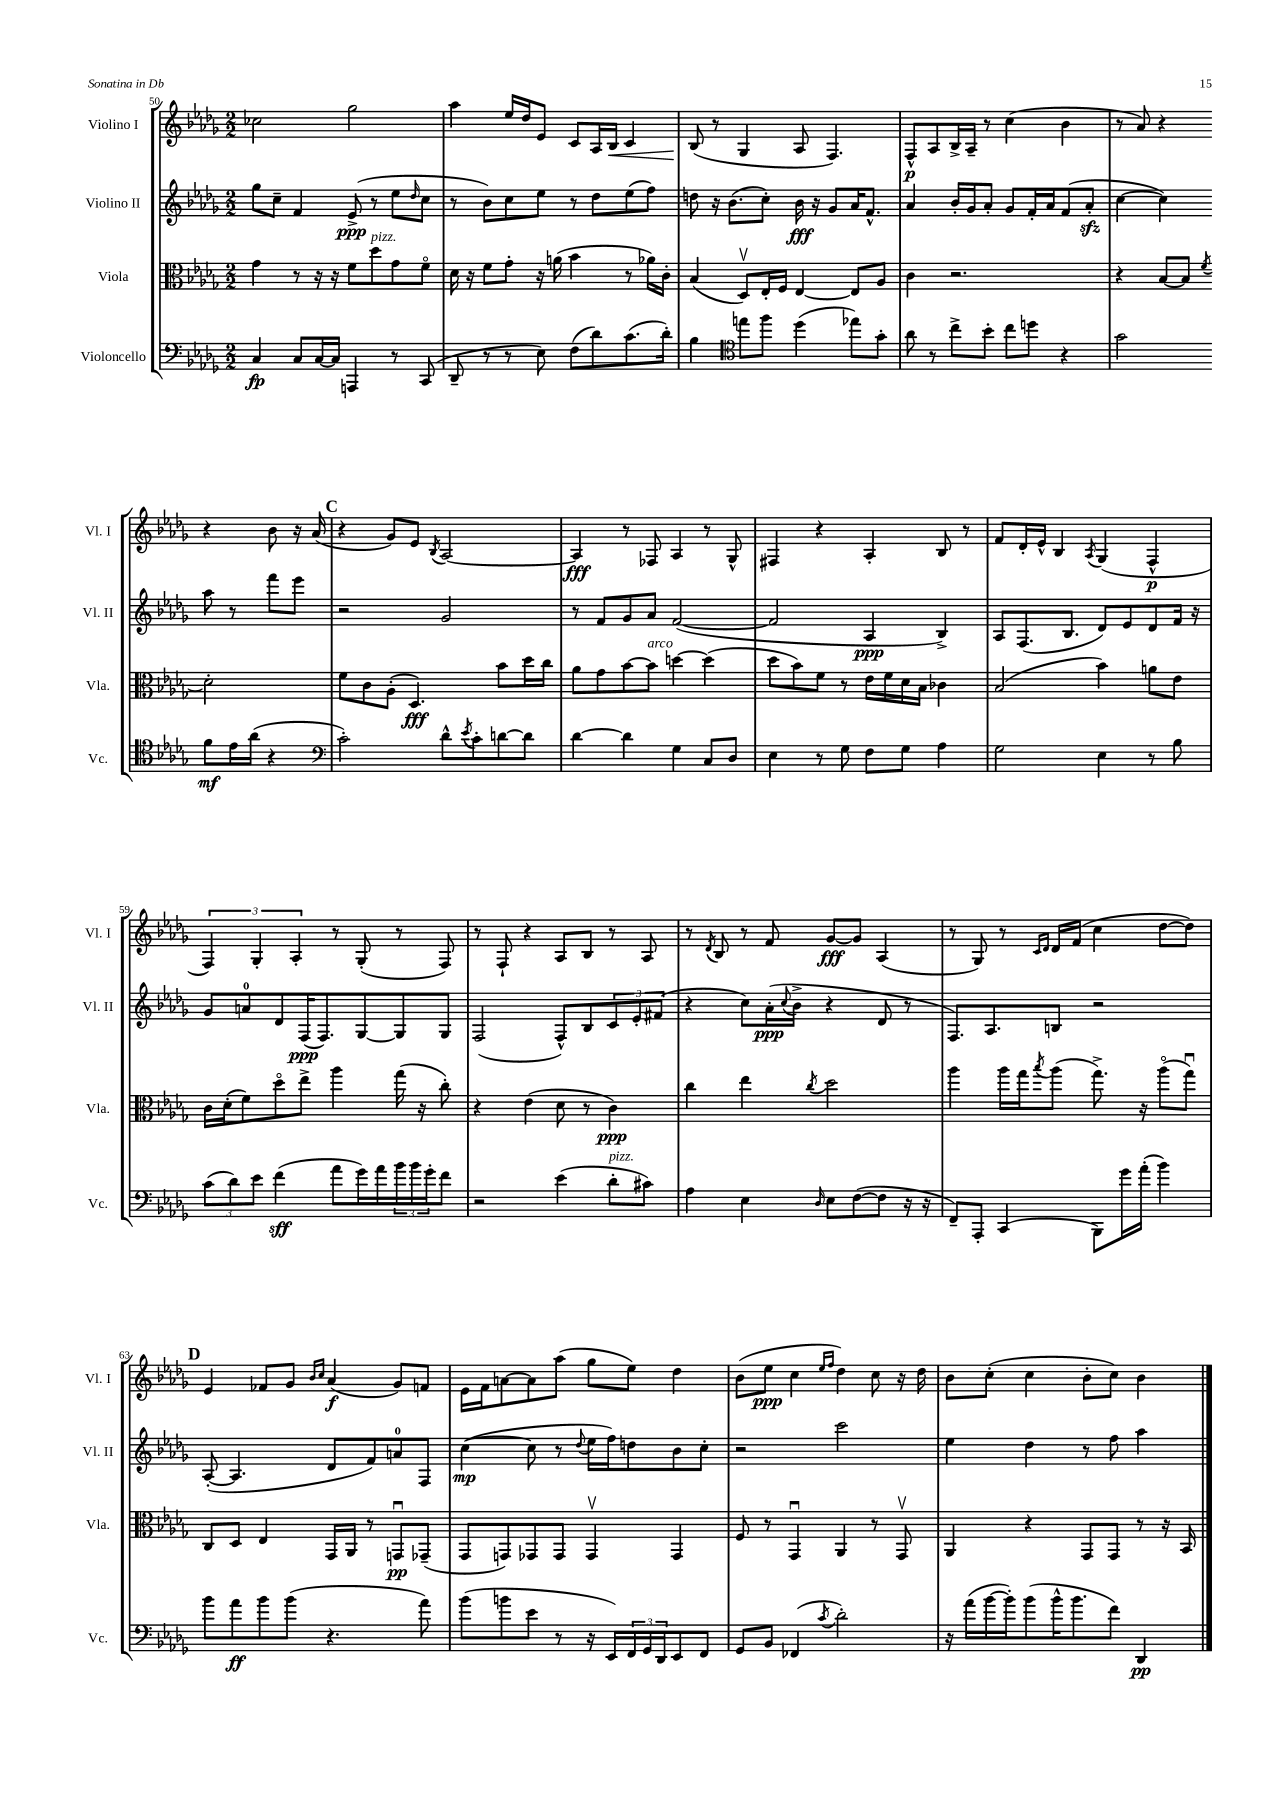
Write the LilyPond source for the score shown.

<<
\new StaffGroup <<
\new Staff = "s0" \with { instrumentName = "Violino I" shortInstrumentName = "Vl. I" } {
    \clef treble \key des \major \numericTimeSignature \time 2/2
    ces''2 ges''2 |
    aes''4 ees''16 des''16 ees'8 c'8 aes16 bes16\< c'4 |
    bes8\!( r8 ges4 aes8 f4.) |
    f8-^\p aes8 bes16-> aes16-- r8 c''4( bes'4 |
    r8 aes'8) r4 r4 bes'8 r16 aes'16( |
    \mark \markup { \bold "C" } r4 ges'8) ees'8 \acciaccatura { bes8 } aes2~ |
    aes4\fff r8 fes8 aes4 r8 ges8-^ |
    fis4 r4 aes4-. bes8 r8 |
    f'8 des'16-. ees'16-^ bes4 \acciaccatura { aes8 } ges4( f4-^\p |
    \tuplet 3/2 { f4) ges4-. aes4-. } r8 ges8-.( r8 f8) |
    r8 f8-! r4 aes8 bes8 r8 aes8 |
    r8 \acciaccatura { des'8 } bes8 r8 f'8 ges'8~\fff ges'8 aes4( |
    r8 ges8) r8 \grace { c'16 des'16 } des'16 f'16( c''4 des''8~ des''8) |
    \mark \markup { \bold "D" } ees'4 fes'8 ges'8 \grace { bes'16 c''16 } aes'4\f( ges'8) f'8 |
    ees'16 f'16 a'8~ a'8 aes''8( ges''8 ees''8) des''4 |
    bes'8( ees''8\ppp c''4 \grace { ees''16 f''16 } des''4) c''8 r16 des''16 |
    bes'8 c''8-.( c''4 bes'8-. c''8) bes'4 \bar "|." |
}
\new Staff = "s1" \with { instrumentName = "Violino II" shortInstrumentName = "Vl. II" } {
    \clef treble \key des \major \numericTimeSignature \time 2/2
    ges''8 c''8-- f'4 ees'8->\ppp( r8 ees''8 \grace { des''16 } c''8 |
    r8 bes'8) c''8 ees''8 r8 des''8 ees''8( f''8) |
    d''8 r16 bes'8.( c''8-.) bes'16\fff r16 ges'8 aes'16 f'8.-^ |
    aes'4 bes'16-. ges'16 aes'8-. ges'8 f'16-. aes'16 f'8( aes'8-.\sfz |
    c''4~ c''4) aes''8 r8 f'''8 ees'''8 |
    \mark \markup { \bold "C" } r2 ges'2 |
    r8 f'8 ges'8 aes'8 f'2~( |
    f'2 aes4\ppp bes4->) |
    aes8 f8.( bes8. des'8) ees'8 des'8 f'16 r16 |
    ges'8 a'8-0 des'8 f16\ppp( f8.) ges8~ ges8 ges8 |
    f2( f8-^) bes8 \tuplet 3/2 { c'8 ees'8-. fis'8( } |
    r4 c''8) aes'16-.\ppp( \appoggiatura { c''8 } bes'16-> r4 des'8 r8 |
    f8.) aes8. b8 r2 |
    \mark \markup { \bold "D" } aes8~-.( aes4. des'8 f'8) a'8-0 f8 |
    c''4~\mp( c''8 r8 \appoggiatura { des''8 } ees''16 f''16) d''8 bes'8 c''8-. |
    r2 c'''2 |
    ees''4 des''4 r8 f''8 aes''4 \bar "|." |
}
\new Staff = "s2" \with { instrumentName = "Viola" shortInstrumentName = "Vla." } {
    \clef alto \key des \major \numericTimeSignature \time 2/2
    ges'4 r8 r16 r16 f'8 des''8^\markup { \italic "pizz." } ges'8 f'8\flageolet |
    des'16 r16 f'8 ges'8-. r16 a'16( bes'4 r8 aes'16) c'16-. |
    bes4( des8\upbow) ees16-. f16 ees4~ ees8 aes8 |
    c'4 r2. |
    r4 bes8~ bes8 \acciaccatura { f'8 } des'2-. |
    \mark \markup { \bold "C" } f'8 c'8 aes8-.( des4.\fff) bes'8 des''16 c''16 |
    aes'8 ges'8 bes'8~ bes'8^\markup { \italic "arco" } d''4~ d''4( |
    des''8 bes'8) f'8 r8 ees'16 f'16 des'16 bes16 ces'4 |
    bes2( bes'4) a'8 ees'8 |
    c'16 des'16-.( f'8) des''8\flageolet ees''8-> aes''4 ges''16( r16 c''8-.) |
    r4 ees'4( des'8 r8 c'4\ppp) |
    c''4 ees''4 \acciaccatura { c''8 } des''2 |
    aes''4 aes''16 ges''16 \acciaccatura { bes''8 } aes''8( ges''8.->) r16 aes''8\flageolet( ges''8\downbow) |
    \mark \markup { \bold "D" } c8 des8 ees4 ges,16 aes,16 r8 g,8\downbow\pp ges,8--( |
    ges,8 g,8) ges,8 ges,8 ges,4\upbow ges,4 |
    f8 r8 ges,4\downbow aes,4 r8 ges,8\upbow |
    aes,4 r4 ges,8 ges,8 r8 r16 bes,16 \bar "|." |
}
\new Staff = "s3" \with { instrumentName = "Violoncello" shortInstrumentName = "Vc." } {
    \clef bass \key des \major \numericTimeSignature \time 2/2
    c4\fp c8 c16~ c16 a,,4 r8 c,8( |
    des,8-- r8 r8 ees8) f8( des'8) c'8.( des'16-.) |
    bes4 \clef tenor e''8 f''8 des''4( ees''8) ges'8-. |
    aes'8 r8 c''8-> bes'8-. c''8 d''8 r4 |
    ges'2 f'8\mf ees'16 aes'16( r4 |
    \mark \markup { \bold "C" } \clef bass c'2-.) des'8-^ \acciaccatura { ees'8 } c'8-. d'8~ d'8 |
    des'4~ des'4 ges4 c8 des8 |
    ees4 r8 ges8 f8 ges8 aes4 |
    ges2 ees4 r8 bes8 |
    \tuplet 3/2 { c'8( des'8) ees'8 } f'4\sff( aes'8 ges'16) aes'16 \tuplet 3/2 { bes'16 bes'16 ges'16-. } f'8 |
    r2 ees'4( des'8-.^\markup { \italic "pizz." } cis'8) |
    aes4 ees4 \grace { des16 } ees8 f8~( f8 r16 r16 |
    f,8--) aes,,8-. c,4( bes,,8) ges'16 aes'16-.( bes'4) |
    \mark \markup { \bold "D" } bes'8 aes'8\ff bes'8 bes'8( r4. aes'8) |
    bes'8( b'8 ees'8 r8 r16 ees,16) \tuplet 3/2 { f,16 ges,16 des,16 } ees,8 f,8 |
    ges,8 bes,8 fes,4( \acciaccatura { c'8 } des'2-.) |
    r16 aes'16( bes'16~ bes'16-.) bes'8( bes'16-^ bes'8. f'8) des,4\pp \bar "|." |
}
>>
>>
\layout { \context { \Score currentBarNumber = #50 } }
